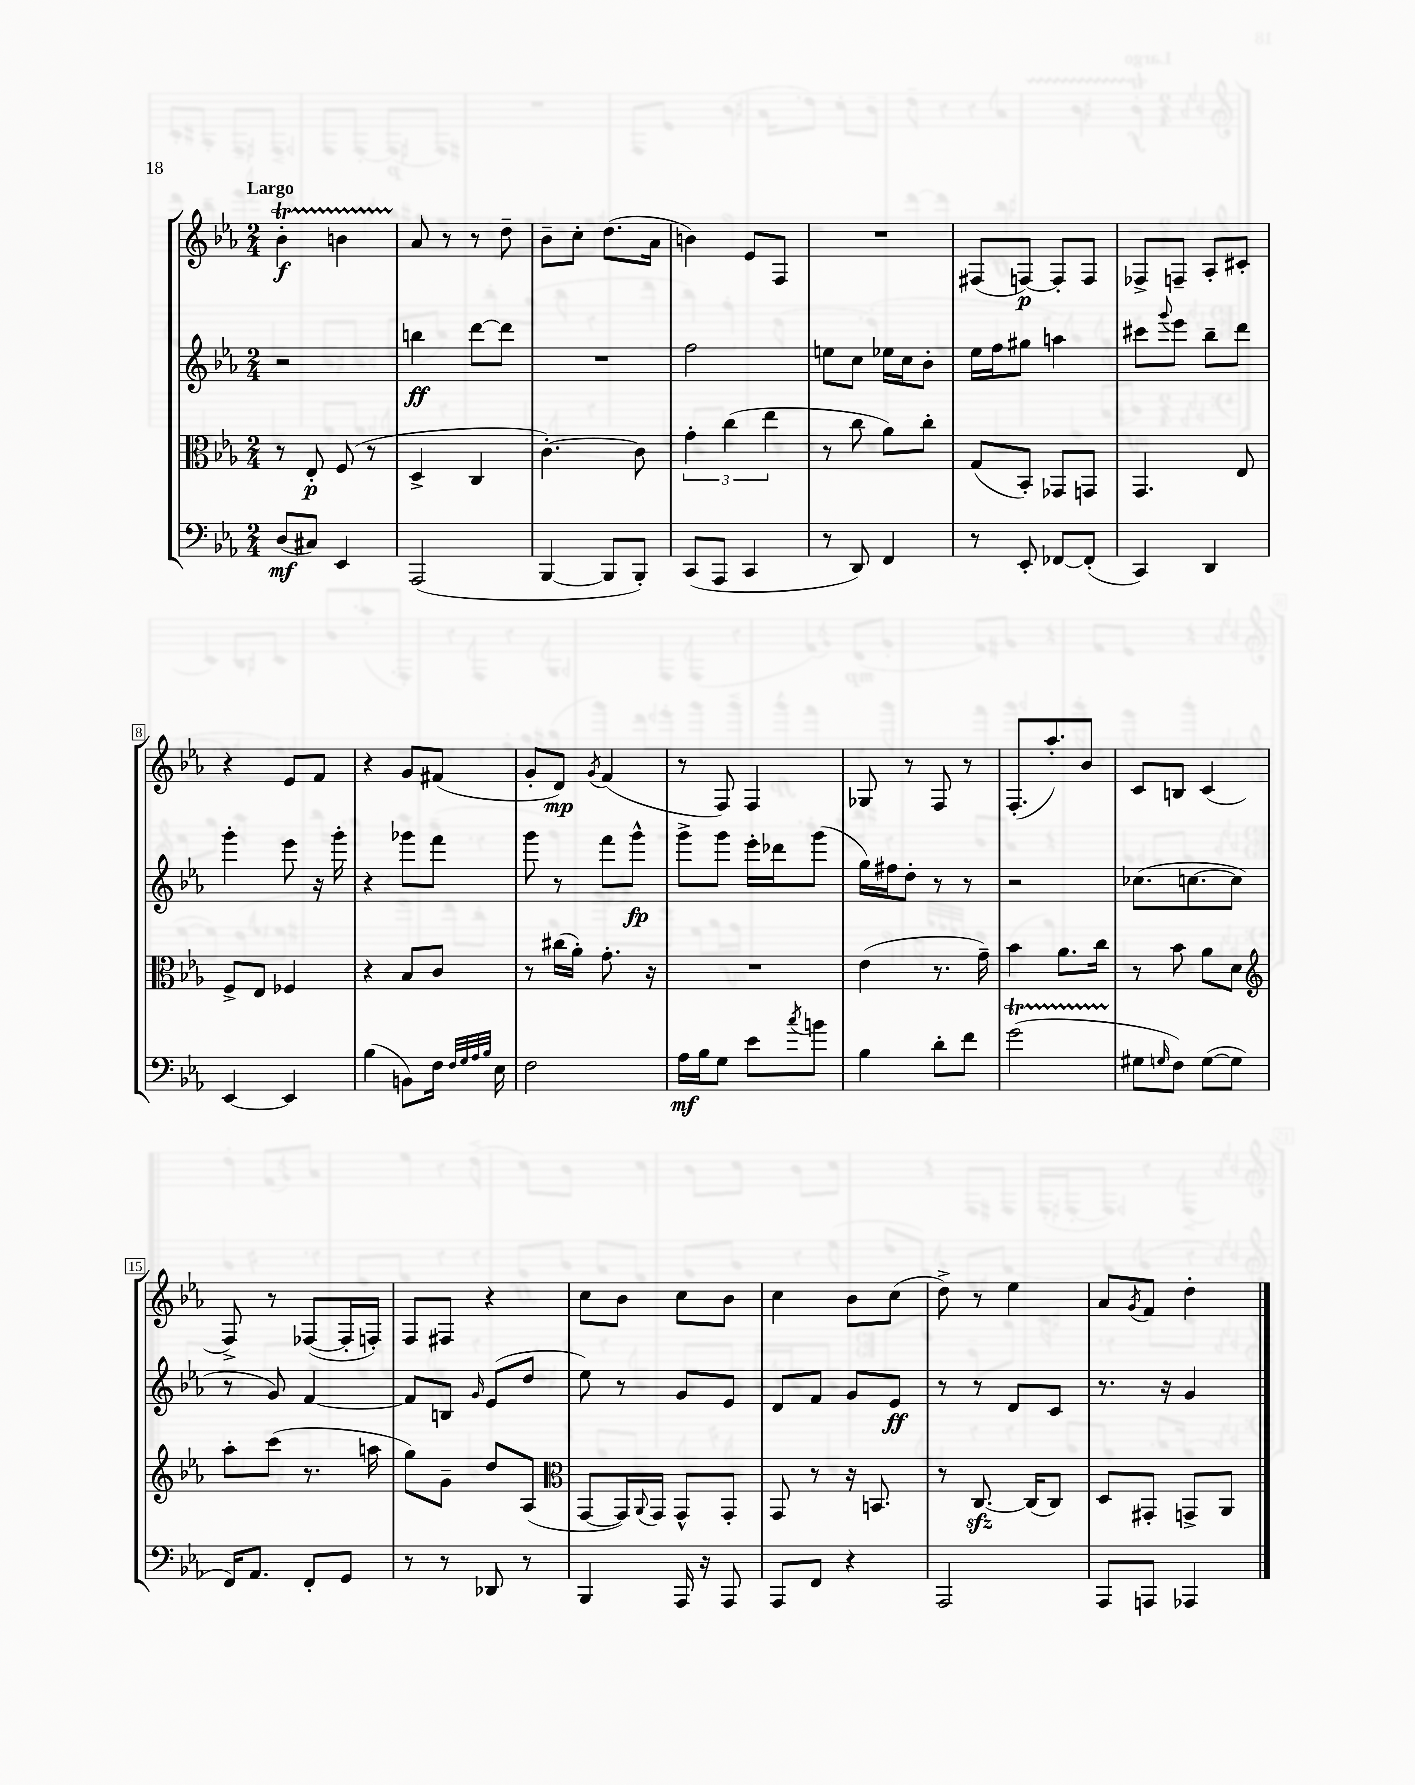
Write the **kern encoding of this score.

**kern	**kern	**kern	**kern
*staff4	*staff3	*staff2	*staff1
*clefF4	*clefC3	*clefG2	*clefG2
*k[b-e-a-]	*k[b-e-a-]	*k[b-e-a-]	*k[b-e-a-]
*M2/4	*M2/4	*M2/4	*M2/4
(8D	8r	2r	4b-'
8C#)	8E-'	.	.
4EE-	(8F	.	4b
.	8r	.	.
=	=	=	=
(2AAA-	4D^	4bb	8a-
.	.	.	8r
.	4C	[8ddd	8r
.	.	8ddd]	8dd~
=	=	=	=
[4BBB-	[4.c')	2r	8b-~
.	.	.	8cc'
8BBB-]	.	.	(8.dd
8BBB-')	8c]	.	.
.	.	.	16a-
=	=	=	=
(8CC	6g'	2ff	4b)
8AAA-	.	.	.
.	(6cc	.	.
4CC	.	.	8e-
.	6ee-	.	.
.	.	.	8F
=	=	=	=
8r	8r	8ee	2r
8DD)	8cc	8cc	.
4FF	8a-)	16ee-	.
.	.	16cc	.
.	8cc'	8b-'	.
=	=	=	=
8r	(8G	16ee-	(8F#
.	.	16ff	.
8EE-'	8BB-')	8gg#	[8F)
[8FF-	8GG-	4aa	8F']
(8FF-']	8GG	.	8F
=	=	=	=
4CC)	4.GG	8ccc#	8F-^
.	.	8qqggg	.
.	.	8eee-	8F~
4DD	.	8bb-~	8A-'
.	8E-	8ddd	8c#'
=	=	=	=
[4EE-	8F^	4ggg'	4r
.	8E-	.	.
4EE-]	4F-	8eee-	8e-
.	.	16r	8f
.	.	16ggg'	.
=	=	=	=
(4B-	4r	4r	4r
8BB)	8B-	8ggg-	8g
16F	8c	8fff	(8f#
32qqF	.	.	.
32qqG	.	.	.
32qqA-	.	.	.
32qqB-	.	.	.
16E-	.	.	.
=	=	=	=
2F	8r	8ggg	8g'
.	(16cc#	8r	8d)
.	16a-')	.	.
.	.	.	8qg
.	8.g'	8fff	(4f
.	.	8ggg^^	.
.	16r	.	.
=	=	=	=
16A-	2r	8ggg^	8r
16B-	.	.	.
8G	.	8ggg	8F)
8e-	.	16eee-'	4F
.	.	16ddd-	.
8qcc	.	.	.
8b	.	(8ggg	.
=	=	=	=
4B-	(4e-	16gg)	8G-
.	.	16ff#	.
.	.	8dd'	8r
8d'	8.r	8r	8F
8f	.	8r	8r
.	16g~)	.	.
=	=	=	=
(2g	4b-	2r	(8.F'
.	.	.	8.aa-')
.	8.a-	.	.
.	.	.	8b-
.	16cc	.	.
=	=	=	=
8G#	8r	(8.cc-	8c
16qqG	.	.	.
8F)	8b-	.	8B
.	.	[8.cc	.
([8G	8a-	.	(4c
8G]	8d	8cc]	.
=	=	=	=
*	*clefG2	*	*
16FF)	8aa-'	8r	8F^)
8.AA-	.	.	.
.	(8ccc	8g)	8r
8FF'	8.r	[4f	([8F-
8GG	.	.	16F-']
.	16aa	.	16F')
=	=	=	=
8r	8gg)	8f]	8F
8r	8g~	8B	8F#
.	.	16qqg	.
8DD-	8dd	(8e-	4r
8r	(8A-	8dd	.
=	=	=	=
*	*clefC3	*	*
4BBB-	[8GG	8ee-)	8cc
.	16GG])	8r	8b-
.	8qqAA-	.	.
.	16GG	.	.
16AAA-	8GG^^	8g	8cc
16r	.	.	.
8AAA-	8GG'	8e-	8b-
=	=	=	=
8AAA-	8GG	8d	4cc
8FF	8r	8f	.
4r	16r	8g	8b-
.	8.BB	.	.
.	.	8e-	(8cc
=	=	=	=
2AAA-	8r	8r	8dd^)
.	[8.C	8r	8r
.	.	8d	4ee-
.	(16C]	.	.
.	8C)	8c	.
=	=	=	=
8AAA-	8D	8.r	8a-
.	.	.	8qg
8AAA	8GG#'	.	8f
.	.	16r	.
4AAA-	8GG^	4g	4dd'
.	8AA-	.	.
==	==	==	==
*-	*-	*-	*-
